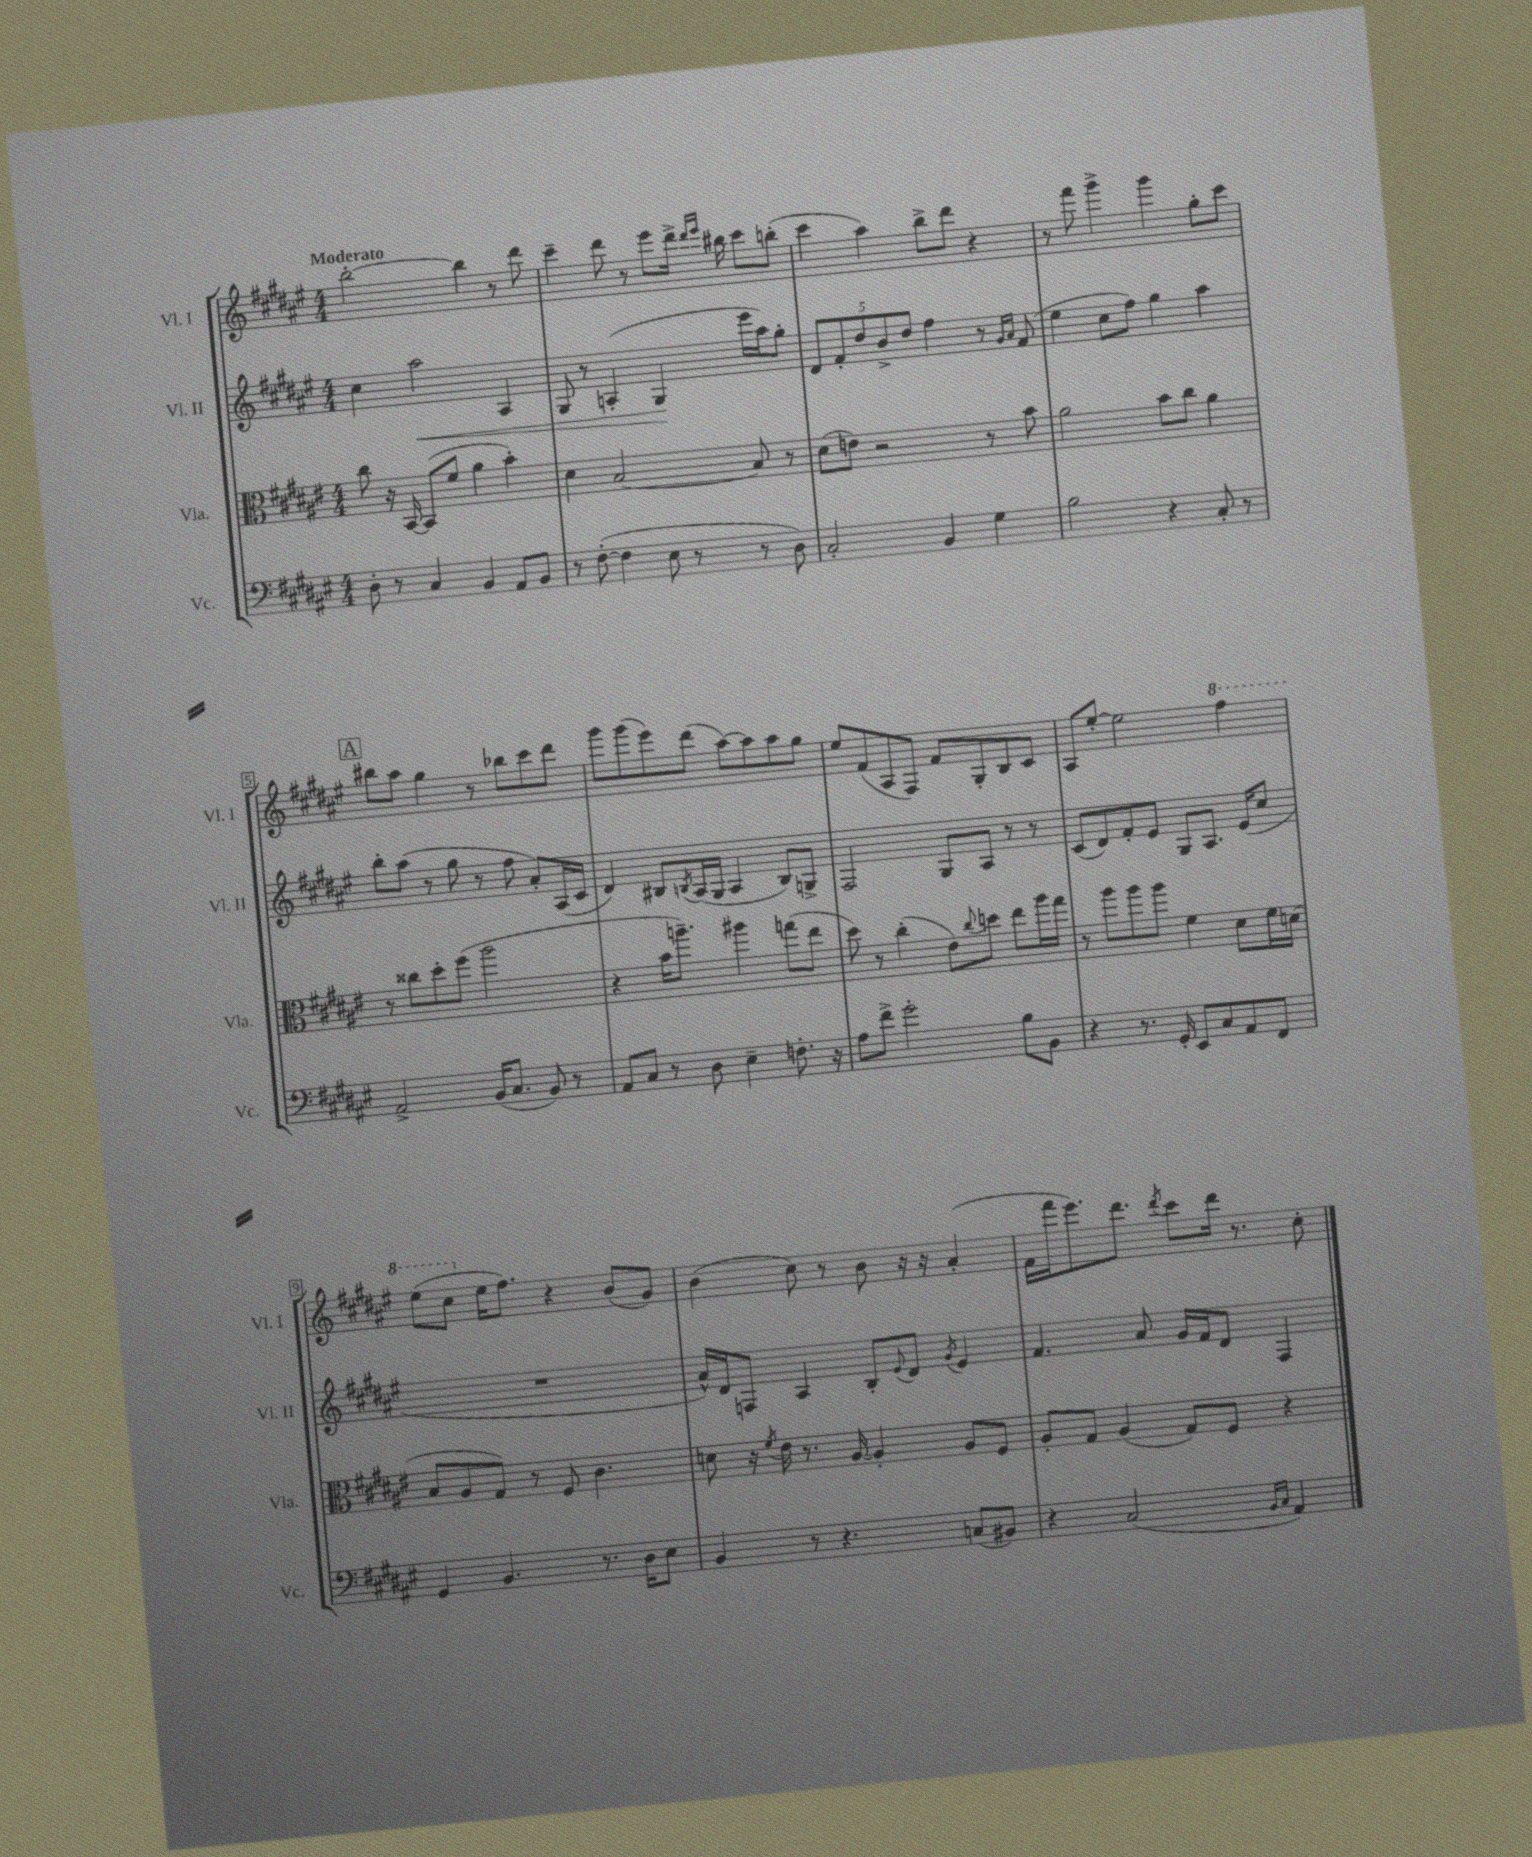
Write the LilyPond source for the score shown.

<<
\new StaffGroup <<
\new Staff = "s0" \with { instrumentName = "Vl. I" shortInstrumentName = "Vl. I" } {
    \clef treble \key fis \major \numericTimeSignature \time 4/4 \tempo "Moderato"
    b''2~-. b''4 r8 dis'''8 |
    cis'''4-- dis'''8 r8 eis'''8 dis'''16-> \grace { dis'''16 eis'''16 } bis''16 cis'''8 b''8-.( |
    cis'''4 ais''4) b''8-> dis'''8 r4 |
    r8 fis'''8 gis'''4-> gis'''4 gis''8-. cis'''8 |
    \mark \markup { \box "A" } bis''8 ais''8 gis''4 r8 bes''8 cis'''8 dis'''8 |
    gis'''8 gis'''8( eis'''8) dis'''8( ais''8~) ais''8 ais''8 gis''8 |
    eis''8 fis'8( ais8 fis8) fis'8 gis8-. b8 cis'8 |
    ais8 eis''8~-. eis''2 \ottava #1 fis'''4 |
    eis'''8( cis'''8 \ottava #0 eis''16 fis''8.) r4 b'8( gis'8) |
    b'4( cis''8) r8 b'8 r16 r16 ais'4-.( |
    fis'16 fis'''16 eis'''8.) dis'''8. \acciaccatura { dis'''8 } cis'''8 dis'''16 r8. cis''8-. \bar "|." |
}
\new Staff = "s1" \with { instrumentName = "Vl. II" shortInstrumentName = "Vl. II" } {
    \clef treble \key fis \major \numericTimeSignature \time 4/4
    cis''4 ais''2\< ais4 |
    gis8 r8 a4-.( gis4\! eis'''16 ais''16) gis''8-. |
    \tuplet 5/4 { dis'8 fis'8-. dis''8 b'8-> dis''8 } fis''4 r8 \grace { gis'16 ais'16 } fis'8( |
    eis''4 cis''8 fis''8) gis''4 ais''4 |
    \mark \markup { \box "A" } b''8-. ais''8( r8 gis''8 r8 fis''8 ais'8-.) ais16( cis'16 |
    dis'4) bis8 \acciaccatura { b8 } ais16( gis16 ais4 b8) g8-> |
    fis2 gis8 ais8 r8 r8 |
    cis'8( dis'8) fis'8-. eis'8 gis8 ais8. eis'16( cis''8 |
    R1 |
    ais'16-^) dis'16 f8 ais4 b8-. \appoggiatura { eis'8 } dis'8 \acciaccatura { gis'8 } eis'4 |
    fis'4. ais'8 gis'16 fis'16 dis'8 fis4 \bar "|." |
}
\new Staff = "s2" \with { instrumentName = "Vla." shortInstrumentName = "Vla." } {
    \clef alto \key fis \major \numericTimeSignature \time 4/4
    cis''8 r16 b,16~ b,8( fis'8 ais'4 b'4-.) |
    dis'4 b2~ b8 r8 |
    dis'8( e'8) r2 r8 b'8 |
    ais'2 b'8 cis''8 ais'4 |
    \mark \markup { \box "A" } r8 cisis''8 dis''8-. fis''8( ais''2 |
    r4 b'16 a''8.--) ais''4 g''8( eis''8 |
    dis''8) r8 cis''4-.( eis'8) \appoggiatura { cis''8 } d''8 eis''8 ais''16 gis''16 |
    r8 ais''8 ais''8 ais''8 fis'4 dis'8 fis'16 d'16( |
    b8 ais8 gis8) r8 fis8 cis'4. |
    d'8 r16 \acciaccatura { fis'8 } eis'16 r8. ais16~ ais4-. ais8 fis8 |
    ais8-. gis8 ais4( gis8) fis8 r4 \bar "|." |
}
\new Staff = "s3" \with { instrumentName = "Vc." shortInstrumentName = "Vc." } {
    \clef bass \key fis \major \numericTimeSignature \time 4/4
    dis8-. r8 cis4 b,4 ais,8 b,8 |
    r8 fis8~-.( fis4 eis8 r8 r8 dis8) |
    cis2-. b,4 gis4 |
    b2 r4 cis8-. r8 |
    \mark \markup { \box "A" } ais,2-> b,16( cis8. b,8) r8 |
    ais,8 cis8 r8 dis8 eis4-- f8.-. r16 |
    ais8 fis'8-> gis'2-. b8 b,8 |
    r4 r8. gis,16-. eis,8 cis8 ais,8 fis,8 |
    gis,4 b,4. r8. dis16 eis8 |
    b,4 r8 r4. c8( bis,8) |
    r4 cis2( \grace { b,16 cis16 } ais,4) \bar "|." |
}
>>
>>
\layout { \context { \Score \override BarNumber.stencil = #(make-stencil-boxer 0.1 0.3 ly:text-interface::print) } }
